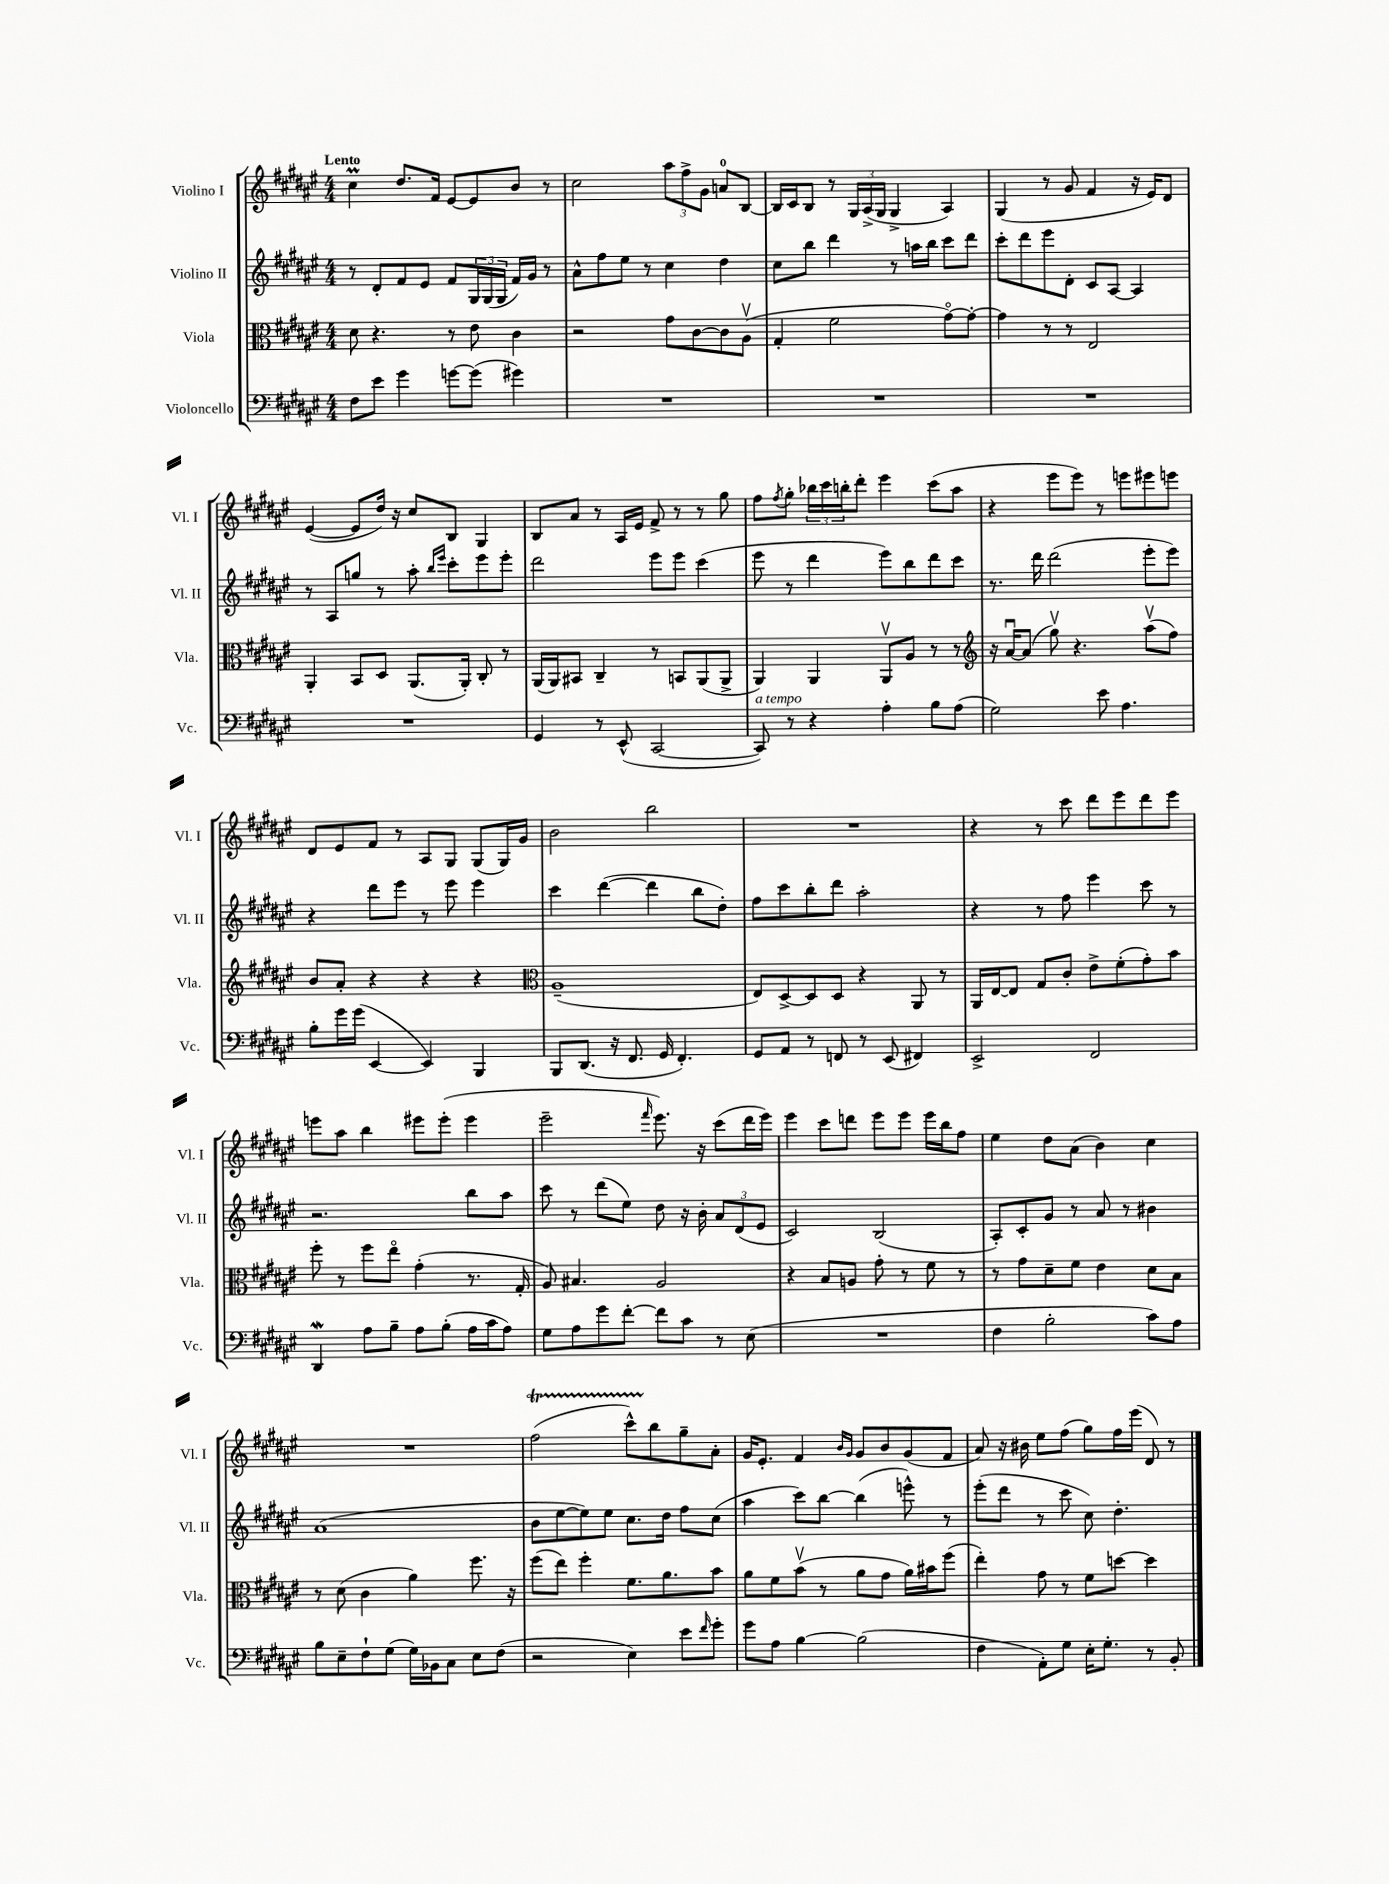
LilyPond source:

<<
\new StaffGroup <<
\new Staff = "s0" \with { instrumentName = "Violino I" shortInstrumentName = "Vl. I" } {
    \clef treble \key fis \major \numericTimeSignature \time 4/4 \tempo "Lento"
    cis''4\prall dis''8. fis'16 eis'8~ eis'8 b'8 r8 |
    cis''2 \tuplet 3/2 { ais''8 fis''8-> gis'8 } a'8-0 b8~ |
    b16 cis'16 b8 r8 \tuplet 3/2 { gis16 ais16->( gis16 } gis4-> ais4) |
    gis4( r8 gis'8 fis'4 r16 eis'16) dis'8 |
    eis'4~( eis'8 dis''16) r16 cis''8 b8 gis4 |
    b8 ais'8 r8 ais16 eis'16 fis'8-> r8 r8 gis''8 |
    fis''8 \acciaccatura { fis''8 } gis''8-. \tuplet 3/2 { bes''16 cis'''16 b''16-. } dis'''8-. eis'''4 cis'''8( ais''8 |
    r4 eis'''8 eis'''8) r8 e'''8 eis'''8 e'''8 |
    dis'8 eis'8 fis'8 r8 ais8 gis8 gis8( gis16) gis'16 |
    b'2 b''2 |
    R1 |
    r4 r8 cis'''8 dis'''8 eis'''8 dis'''8 eis'''8 |
    e'''8 ais''8 b''4 eis'''8 eis'''8-.( eis'''4 |
    eis'''2-- \grace { fis'''16 } eis'''8.) r16 cis'''8( dis'''16 eis'''16) |
    eis'''4 cis'''8 d'''8 eis'''8 eis'''8 eis'''16 b''16 fis''8 |
    eis''4 dis''8 ais'8( b'4) cis''4 |
    R1 |
    fis''2\startTrillSpan( cis'''8-^) b''8\stopTrillSpan gis''8-- ais'8-. |
    gis'16 eis'8.-. fis'4 \grace { b'16 gis'16 } gis'8 b'8 gis'8( fis'8 |
    ais'8) r16 bis'16 eis''8 fis''8( gis''8) fis''16 eis'''16( dis'8) r8 \bar "|." |
}
\new Staff = "s1" \with { instrumentName = "Violino II" shortInstrumentName = "Vl. II" } {
    \clef treble \key fis \major \numericTimeSignature \time 4/4
    r8 dis'8-. fis'8 eis'8 fis'8 \tuplet 3/2 { gis16 gis16( gis16 } fis'16) gis'16 r8 |
    ais'8-^ fis''8 eis''8 r8 cis''4 dis''4 |
    cis''8 b''8 dis'''4 r8 a''16 b''16 cis'''8 dis'''8 |
    cis'''8-. dis'''8 eis'''8 dis'8-. cis'8 ais8~ ais4 |
    r8 ais8 g''8 r8 ais''8-. \grace { b''16 eis'''16 } cis'''8-. eis'''8 eis'''8-. |
    dis'''2 eis'''8 eis'''8 cis'''4( |
    eis'''8 r8 dis'''4 eis'''8) b''8 dis'''8 cis'''8 |
    r8. dis'''16 dis'''2( eis'''8-. eis'''8) |
    r4 dis'''8 eis'''8 r8 eis'''8 eis'''4 |
    cis'''4 dis'''4~( dis'''4 b''8 dis''8-.) |
    fis''8 cis'''8 b''8-. dis'''8 ais''2-. |
    r4 r8 fis''8 eis'''4 cis'''8 r8 |
    r2. b''8 ais''8 |
    cis'''8 r8 dis'''8( eis''8) dis''8 r16 b'16-. \tuplet 3/2 { ais'8 dis'8( eis'8 } |
    cis'2) b2( |
    ais8-.) cis'8-. gis'8 r8 ais'8 r8 bis'4 |
    ais'1( |
    b'8 eis''8~ eis''8) eis''8 cis''8. dis''16 fis''8 cis''8( |
    ais''4 cis'''8) b''8~ b''4( e'''8-^) r8 |
    eis'''8-.( dis'''8 r8 cis'''8 cis''8) dis''4.-. \bar "|." |
}
\new Staff = "s2" \with { instrumentName = "Viola" shortInstrumentName = "Vla." } {
    \clef alto \key fis \major \numericTimeSignature \time 4/4
    dis'8 r4. r8 eis'8 cis'4 |
    r2 gis'8 cis'8~ cis'8 ais8\upbow( |
    gis4-. fis'2 gis'8~\flageolet) gis'8~-. |
    gis'4 r8 r8 eis2 |
    ais,4-. b,8 dis8 ais,8.( ais,16-.) cis8-. r8 |
    ais,16( ais,16) bis,8 cis4-- r8 b,8 ais,8( ais,8-> |
    ais,4) ais,4 ais,8\upbow ais8 r8 r8 |
    \clef treble r16 ais'16~\downbow ais'8( gis''8\upbow) r4. ais''8\upbow( fis''8) |
    b'8 ais'8-. r4 r4 r4 |
    \clef alto ais1--( |
    eis8) dis8~-> dis8 dis8 r4 ais,8 r8 |
    ais,16 eis16~ eis8 gis8 cis'8-. eis'8-> fis'8-.( gis'8-.) b'8 |
    fis''8-. r8 fis''8 eis''8\flageolet gis'4-.( r8. gis16-. |
    ais8) bis4. ais2 |
    r4 b8 a8 gis'8-. r8 fis'8 r8 |
    r8 gis'8 dis'8-- fis'8 eis'4 dis'8 b8 |
    r8 dis'8( cis'4 ais'4) fis''8. r16 |
    fis''8( eis''8) fis''4-. fis'8. ais'8. b'8 |
    ais'8 fis'8 b'8\upbow( r8 ais'8 gis'8 ais'16) bis'16 fis''8( |
    eis''4-.) gis'8 r8 fis'8 d''8~ d''4 \bar "|." |
}
\new Staff = "s3" \with { instrumentName = "Violoncello" shortInstrumentName = "Vc." } {
    \clef bass \key fis \major \numericTimeSignature \time 4/4
    fis8 eis'8 gis'4 g'8~ g'8( gis'4) |
    R1 |
    R1 |
    R1 |
    R1 |
    gis,4 r8 eis,8-^( cis,2~ |
    cis,8^\markup { \italic "a tempo" }) r8 r4 ais4-. b8 ais8( |
    gis2) eis'8 ais4. |
    b8-. gis'16 gis'16( eis,4~ eis,4) b,,4 |
    b,,8 dis,8.( r16 fis,8. gis,16 fis,4.-.) |
    gis,8 ais,8 r8 f,8 r8 eis,8( fis,4) |
    eis,2-> fis,2 |
    dis,4\mordent ais8 b8-- ais8 b8-.( ais16 cis'16 ais8) |
    gis8 ais8 gis'8 fis'8~-. fis'8 cis'8 r8 eis8( |
    R1 |
    fis4 b2-. cis'8) ais8 |
    b8 eis8-- fis8-! gis8( gis16) bes,16 cis8 eis8 fis8( |
    r2 eis4) eis'8 \grace { fis'16 } gis'8-. |
    gis'8 ais8 b4~ b2( |
    fis4 ais,8-.) gis8 eis16-. gis8.-. r8 b,8-. \bar "|." |
}
>>
>>
\layout { \context { \Score \remove "Bar_number_engraver" } }
